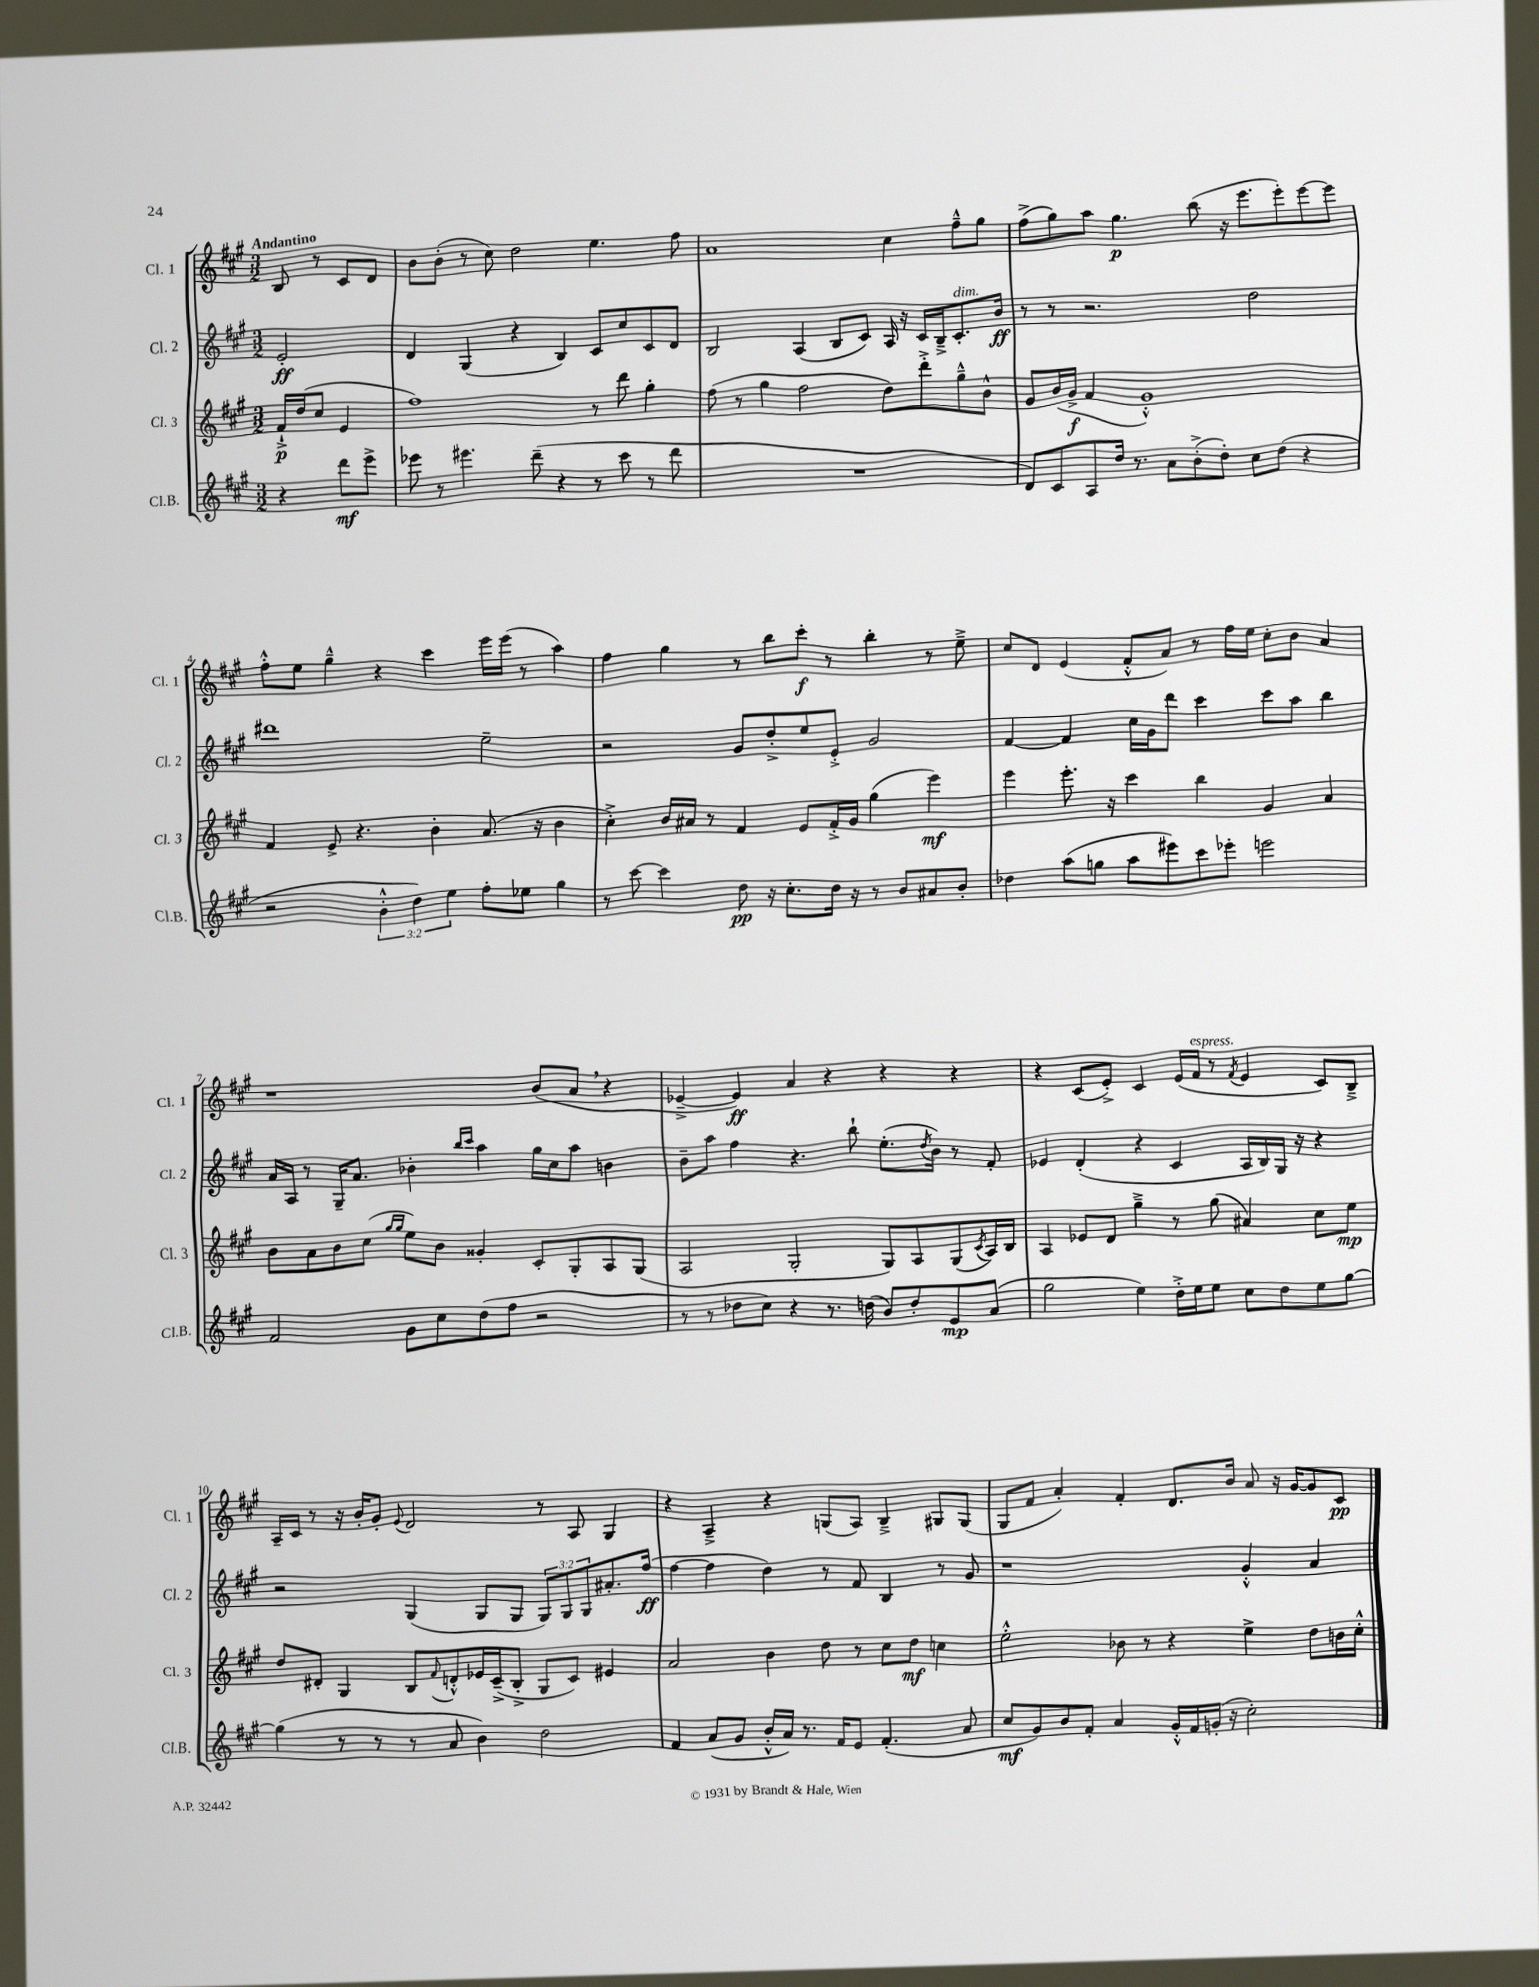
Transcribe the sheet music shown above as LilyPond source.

<<
\new StaffGroup <<
\new Staff = "s0" \with { instrumentName = "Cl. 1" shortInstrumentName = "Cl. 1" } {
    \clef treble \key a \major \numericTimeSignature \time 3/2 \partial 2 \tempo "Andantino"
    b8 r8 cis'8 d'8 |
    b'8 b'8-.( r8 cis''8) d''2 e''4. fis''8 |
    a'1 cis''4 fis''8---^ gis''8 |
    fis''8->( gis''8) a''8 gis''4.\p b''8( r16 e'''8. e'''8-.) e'''8~ e'''8 |
    fis''8-.-^ e''8 gis''4---^ r4 cis'''4 e'''16 e'''16( r8 a''4) |
    fis''4 gis''4 r8 b''8 cis'''8-.\f r8 b''4-. r8 e''8---> |
    cis''8 d'8 e'4( fis'8-.-^ a'8) r8 fis''16 e''16 cis''8-. b'8 a'4 |
    r1 b'8( a'8 \breathe r4 |
    ees'4~---> ees'4\ff) a'4 r4 r4 r4 |
    r4 cis'8( e'8-.->) cis'4 e'16( fis'16^\markup { \italic "espress." } r8 \acciaccatura { fis'8 } e'4 cis'8) b8---> |
    a16-- cis'16 r8 r16 b'16-. gis'8-. \appoggiatura { e'8 } d'2 r8 a8 gis4 |
    r4 a4---> r4 g8( a8) b4---> gis8 gis8( |
    gis8 fis'8 a'4-.) fis'4-. d'8. b'16 a'8 r16 gis'16~ gis'8 cis'8\pp \bar "|." |
}
\new Staff = "s1" \with { instrumentName = "Cl. 2" shortInstrumentName = "Cl. 2" } {
    \clef treble \key a \major \numericTimeSignature \time 3/2 \override Staff.TupletNumber.text = #tuplet-number::calc-fraction-text \partial 2
    e'2-.\ff |
    d'4 gis4( r4 b4) cis'8 cis''8 cis'8 d'8 |
    b2 a4( b8 cis'8) a16 r16 cis'16 b16---> cis'8.-.^\markup { \italic "dim." } b'16\ff |
    r8 r8 r2. d''2 |
    dis'''1 e''2-- |
    r2 gis'8 d''8-.-> e''8 e'8-.-> gis'2 |
    fis'4~ fis'4 cis''16 gis'16 d'''8 cis'''4 cis'''8 a''8 b''4 |
    a'16 a16 r8 gis16-- a'8. bes'4-. \grace { b''16 cis'''16 } a''4 gis''16 cis''16 a''8 b'4 |
    b'8-- a''8 fis''4 r4. b''8-! e''8.-.( \acciaccatura { d''8 } b'16) r8 fis'8-. |
    ees'4 d'4-.( r4 cis'4 a16 b16) gis16 r16 r4 |
    r2 gis4( gis8 gis8 \tuplet 3/2 { gis8) gis8 gis8 } ais'8.-. fis''16\ff( |
    fis''4~ fis''4 d''4) r8 fis'8 b4 r8 gis'8 |
    r1 gis'4-.-^ a'4 \bar "|." |
}
\new Staff = "s2" \with { instrumentName = "Cl. 3" shortInstrumentName = "Cl. 3" } {
    \clef treble \key a \major \numericTimeSignature \time 3/2 \partial 2
    fis'16-!->\p d''16( cis''8 e'4 |
    fis''1) r8 d'''8 gis''4-. |
    fis''8( r8 gis''4 fis''2 d''8) d'''8-.-> gis''8---^ b'8-^ |
    gis'8 b'16( gis'16->\f fis'4 gis'1-.-^) |
    fis'4 e'8-> r4. b'4-. a'8.( r16 b'4 |
    cis''4-.->) b'16 ais'16 r8 fis'4 e'8 fis'16-.-> gis'16 gis''4( e'''4\mf) |
    e'''4 e'''8.-. r16 cis'''4 b''4 gis'4 a'4 |
    b'8 a'8 b'8 cis''8( \grace { gis''16 gis''16 } e''8) b'8 gisis'4-. cis'8-. gis8-. a8 gis8( |
    a2 gis2-. gis8) a8 gis8( \acciaccatura { cis'8 } a16) b16 |
    a4 ees'8 d'8 gis''4---> r8 gis''8( ais'4) cis''8 e''8\mp |
    d''8 dis'8-. gis4 b8 \appoggiatura { fis'8 } d'8-.-^ ees'16 cis'16--->( b8-.-> gis8 cis'8) eis'4 |
    a'2 b'4 d''8 r8 cis''8 d''8\mf c''4 |
    e''2-.-^ bes'8 r8 r4 e''4-> d''8 b'16 cis''16-.-^ \bar "|." |
}
\new Staff = "s3" \with { instrumentName = "Cl.B." shortInstrumentName = "Cl.B." } {
    \clef treble \key a \major \numericTimeSignature \time 3/2 \override Staff.TupletNumber.text = #tuplet-number::calc-fraction-text \partial 2
    r4 d'''8\mf e'''8-> |
    ees'''8 r8 eis'''4. d'''8--( r4 r8 cis'''8 r8 d'''8 |
    R1. |
    d'8) cis'8 a8 d''16 r8. a'8 b'8-.->( d''8-.) cis''8 d''8( r4 |
    r2 \tuplet 3/2 { b'4-.-^ d''4) e''4 } fis''8-. ees''8 gis''4 |
    r8 cis'''8~ cis'''4 d''8\pp r16 cis''8.-. d''16 r16 r8 b'8 ais'8 b'8-. |
    des''4 a''8( g''8 a''8 eis'''8) cis'''8 ees'''8-. e'''2 |
    fis'2 gis'8 cis''8 d''8( fis''8 r2 |
    r8 r8 des''8 cis''8) r4 r8. d''16( b'8) d''8-. e'8\mp a'8( |
    gis''2 e''4) d''16-.-> e''16 e''8 cis''8 d''8 e''8 gis''8~ |
    gis''4( r8 r8 r8 a'8 b'4) d''2 |
    fis'4 a'8( gis'8 b'16-.-^ a'16) r8. fis'16 e'8 fis'4.-.( a'8 |
    cis''8\mf gis'8) b'8 fis'8-. a'4 gis'16-.-^ fis'16 g'16-.( r16 cis''2-.) \bar "|." |
}
>>
>>
